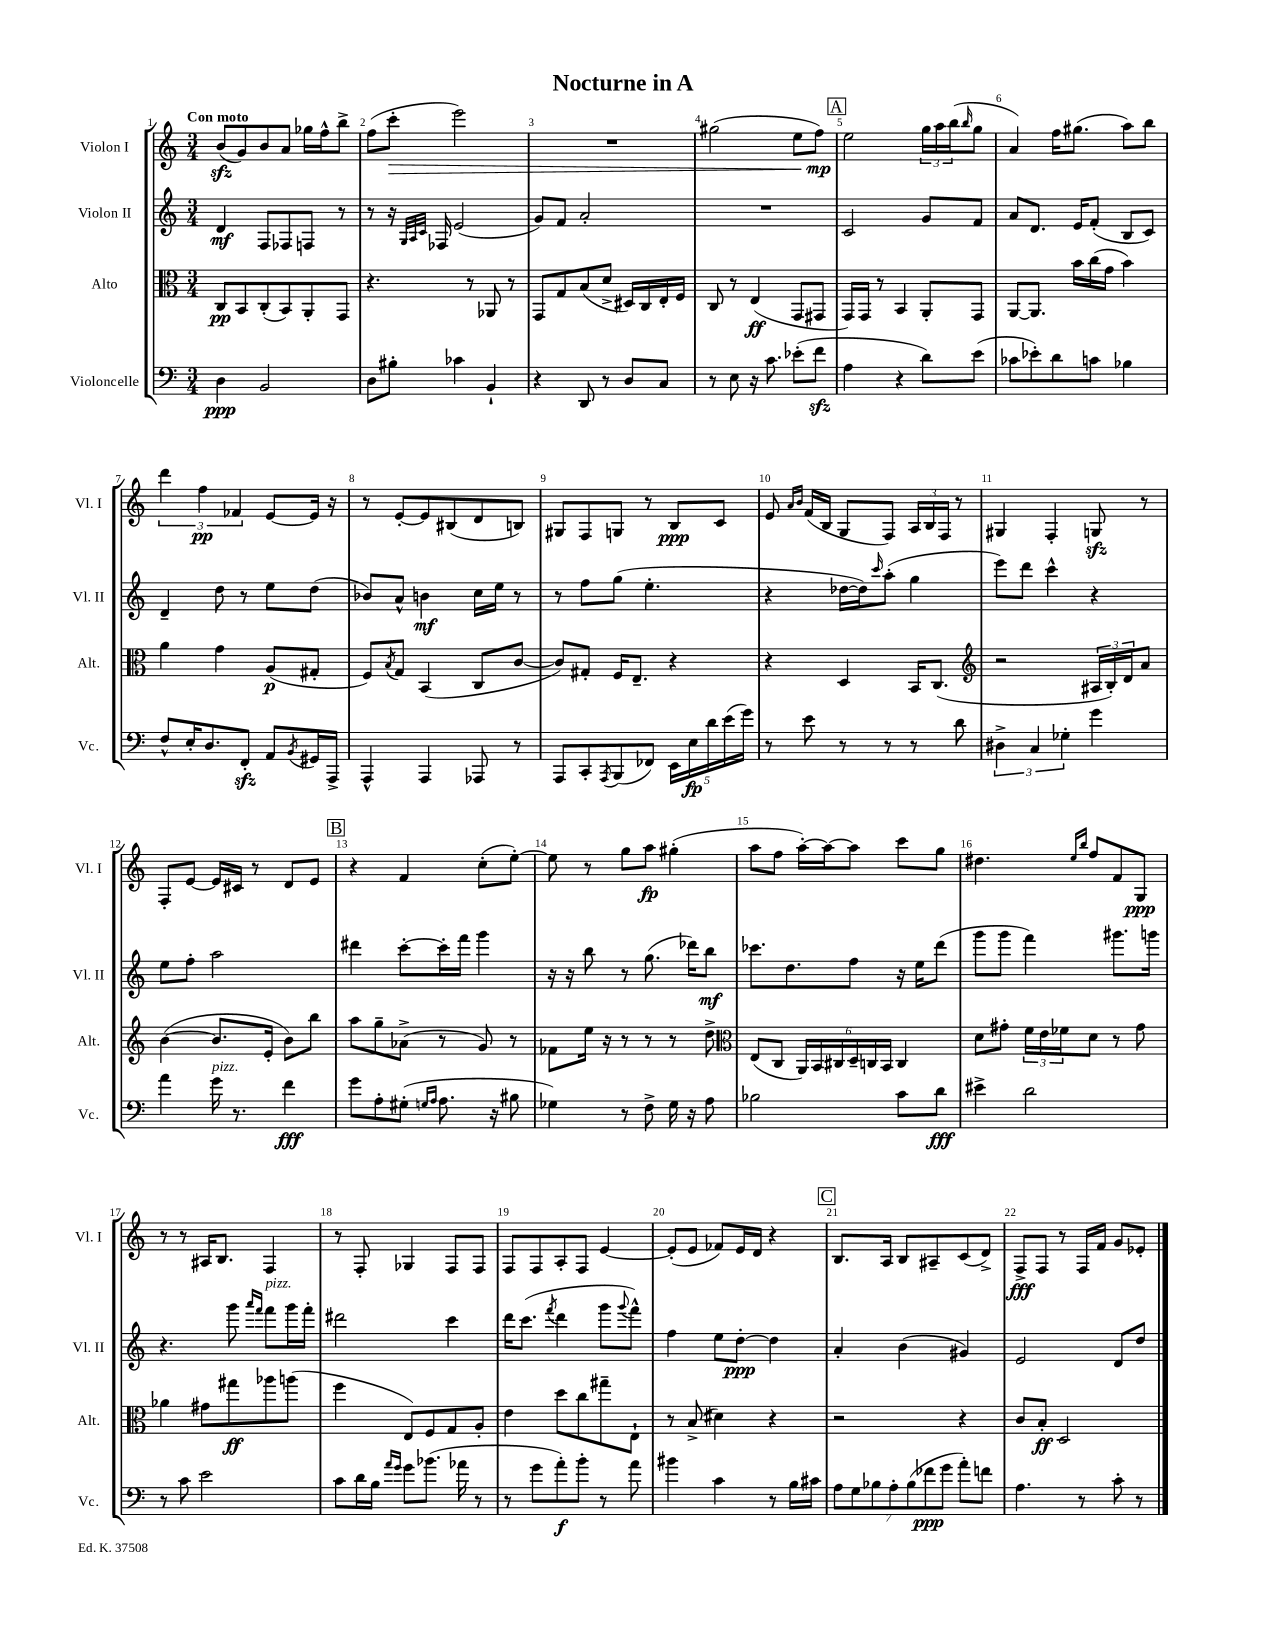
\header { title = "Nocturne in A" }
<<
\new StaffGroup <<
\new Staff = "s0" \with { instrumentName = "Violon I" shortInstrumentName = "Vl. I" } {
    \clef treble \key c \major \numericTimeSignature \time 3/4 \tempo "Con moto"
    b'8\sfz( g'8) b'8 a'8 ges''16 f''16-^ b''8-> |
    f''8( c'''8-.\> e'''2) |
    R2. |
    gis''2( e''8 f''8\mp\!) |
    \mark \markup { \box "A" } e''2 \tuplet 3/2 { g''16 a''16 b''16( } \grace { b''16 } g''8 |
    a'4) f''16 gis''8.( a''8) b''8 |
    \tuplet 3/2 { d'''4 f''4\pp fes'4 } e'8~ e'16 r16 |
    r8 e'8~-. e'8 bis8( d'8 b8) |
    gis8 f8 g8 r8 b8\ppp c'8 |
    e'8 \grace { a'16 b'16 } f'16( b16 g8 f8) \tuplet 3/2 { a16 b16 f16 } r8 |
    gis4 f4-. g8\sfz r8 |
    f8-. e'8~ e'16 cis'16 r8 d'8 e'8 |
    \mark \markup { \box "B" } r4 f'4 c''8-.( e''8~-.) |
    e''8 r8 g''8 a''8\fp gis''4-.( |
    a''8 f''8 a''16~-.) a''16~ a''8 c'''8 g''8 |
    dis''4. \grace { e''16 b''16 } f''8 f'8 g8\ppp |
    r8 r8 ais16 b8. f4 |
    r8 f8-. ges4 f8 f8 |
    f8 f8 a8-. f8 e'4~ |
    e'8-.( e'8 fes'8) e'16 d'16 r4 |
    \mark \markup { \box "C" } b8. a16 b8 ais8-- c'8( d'8->) |
    f8->\fff f8 r8 f16 f'16 g'8 ees'8-. \bar "|." |
}
\new Staff = "s1" \with { instrumentName = "Violon II" shortInstrumentName = "Vl. II" } {
    \clef treble \key c \major \numericTimeSignature \time 3/4
    d'4\mf f8 fes8 f8 r8 |
    r8 r16 \grace { g32 a32 c'32 } fes16 e'2( |
    g'8) f'8 a'2-. |
    R2. |
    \mark \markup { \box "A" } c'2 g'8 f'8 |
    a'8 d'8. e'16 f'8-.( b8 c'8) |
    d'4-- d''8 r8 e''8 d''8( |
    bes'8) a'8-^ b'4\mf c''16 e''16 r8 |
    r8 f''8 g''8( e''4.-. |
    r4 des''16~ des''16) \grace { c'''16 } a''8-.( g''4 |
    e'''8) d'''8 c'''4-^ r4 |
    e''8 f''8-. a''2 |
    \mark \markup { \box "B" } dis'''4 c'''8~-. c'''16-. f'''16 g'''4 |
    r16 r16 b''8 r8 g''8.( des'''16) b''8\mf |
    ces'''8. d''8. f''8 r16 e''16 d'''8( |
    g'''8 g'''8 f'''4) gis'''8. g'''16 |
    r4. g'''8 \grace { a'''16 f'''16 } f'''8^\markup { \italic "pizz." } g'''16 f'''16-. |
    dis'''2 c'''4 |
    d'''16 c'''8.( \acciaccatura { f'''8 } d'''4 g'''8 \appoggiatura { g'''8 } f'''8-^) |
    f''4 e''8 d''8~-.\ppp d''4 |
    \mark \markup { \box "C" } a'4-. b'4( gis'4) |
    e'2 d'8 d''8 \bar "|." |
}
\new Staff = "s2" \with { instrumentName = "Alto" shortInstrumentName = "Alt." } {
    \clef alto \key c \major \numericTimeSignature \time 3/4
    c8\pp b,8 c8-.( b,8) a,8-. g,8 |
    r4. r8 aes,8 r8 |
    g,8 g8 b8( d'8-> dis16) c16 e16-. f16 |
    c8 r8 e4\ff( g,8 gis,8 |
    \mark \markup { \box "A" } g,16) g,16 r8 b,4 a,8-. g,8 |
    a,8~ a,8. b'16 c''16( g'16 b'4) |
    a'4 g'4 a8\p( gis8-. |
    f8) \acciaccatura { b8 } g8 b,4( c8 c'8~ |
    c'8) gis8-. f16 e8.-- r4 |
    r4 d4 b,16 c8.( |
    \clef treble r2 \tuplet 3/2 { ais16 b16-.) d'16 } a'8 |
    b'4~( b'8. e'16-. b'8) b''8 |
    \mark \markup { \box "B" } a''8 g''8-- aes'8->( r8 g'8) r8 |
    fes'8 e''16 r16 r8 r8 r8 d''8-> |
    \clef alto e8( c8 \tuplet 6/4 { a,16) b,16 cis16 d16-- c16 b,16 } c4 |
    d'8 gis'8-. \tuplet 3/2 { f'16 e'16 fes'16 } d'8 r8 gis'8 |
    aes'4 gis'8 gis''8\ff aes''8 a''8( |
    f''4 e8) f8 g8 a8-. |
    e'4 d''8 c''8 gis''8-- e8-! |
    r8 b8->( dis'4) r4 |
    \mark \markup { \box "C" } r2 r4 |
    c'8 b8-.\ff d2 \bar "|." |
}
\new Staff = "s3" \with { instrumentName = "Violoncelle" shortInstrumentName = "Vc." } {
    \clef bass \key c \major \numericTimeSignature \time 3/4
    d4\ppp b,2 |
    d8 bis8-. ces'4 b,4-! |
    r4 d,8 r8 d8 c8 |
    r8 e8 r16 c'8. ees'8-.( f'8\sfz |
    \mark \markup { \box "A" } a4 r4 d'8) e'8( |
    ces'8 ees'8-.) d'8 c'8 bes4 |
    f8-^ e16-. d8. f,8-.\sfz a,8 \acciaccatura { b,8 } gis,16 a,,16-> |
    a,,4-^ a,,4 aes,,8 r8 |
    a,,8 c,8-. \acciaccatura { a,,8 } b,,8( fes,8) \tuplet 5/4 { e,16 e16\fp d'16 e'16( g'16) } |
    r8 e'8 r8 r8 r8 d'8 |
    \tuplet 3/2 { dis4-> c4 ges4-. } g'4 |
    a'4 g'16^\markup { \italic "pizz." } r8. f'4\fff |
    \mark \markup { \box "B" } g'8 a8-. gis8-.( \grace { g16 a16 } a8. r16 bis8 |
    ges4) r8 f8-> ges16 r16 a8 |
    bes2 c'8 d'8\fff |
    eis'4-> d'2 |
    r8 c'8 e'2 |
    c'8 d'16 b16 \grace { a'16 g'16 } g'8 bes'8.( aes'16 r8 |
    r8 g'8 a'8-.\f) b'8-. r8 a'8 |
    bis'4 c'4 r8 b16 cis'16 |
    \mark \markup { \box "C" } \tuplet 7/4 { a8 g8 bes8 a8-. bes8( fes'8\ppp g'8 } a'8-.) f'8 |
    a4. r8 c'8-. r8 \bar "|." |
}
>>
>>
\layout { \context { \Score \override BarNumber.break-visibility = ##(#f #t #t) barNumberVisibility = #all-bar-numbers-visible } }
